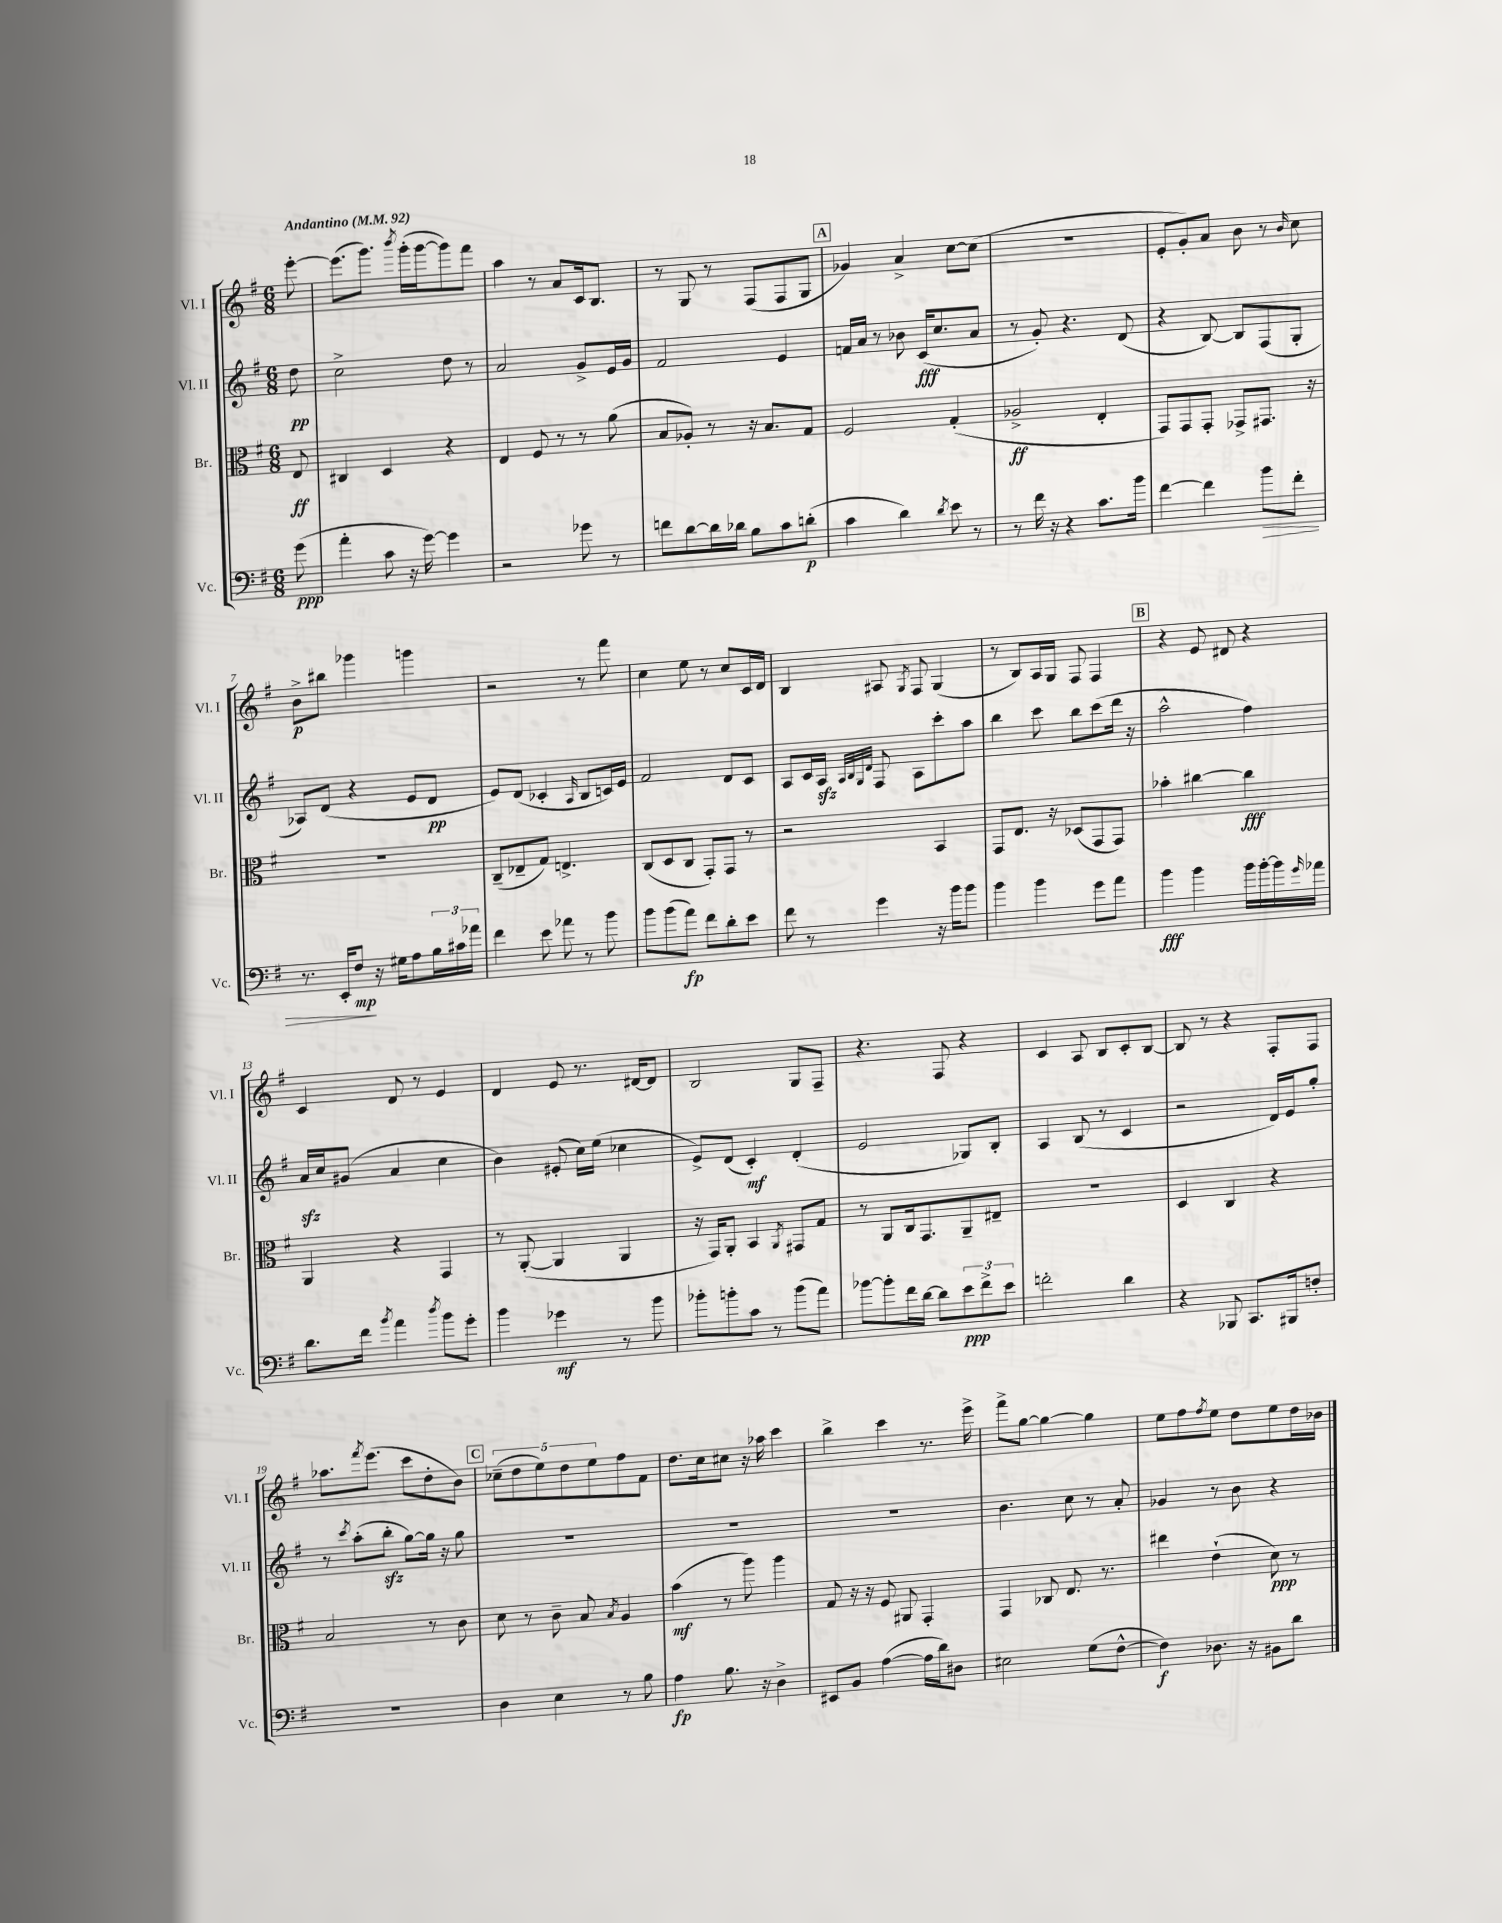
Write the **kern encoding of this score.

**kern	**kern	**kern	**kern
*staff4	*staff3	*staff2	*staff1
*clefF4	*clefC3	*clefG2	*clefG2
*k[f#]	*k[f#]	*k[f#]	*k[f#]
*M6/8	*M6/8	*M6/8	*M6/8
*MM92	*MM92	*MM92	*MM92
(8g	8E	8dd	[8eee'
=	=	=	=
4a'	4C#	2cc^	(8.eee]
.	.	.	8.ggg)
8c	4D	.	.
.	.	.	8qbbb
16r	.	.	(16ggg'
[16g)	.	.	[16ggg
4g]	4r	8dd	8ggg])
.	.	8r	8fff#
=	=	=	=
2r	4E	2a	4aa
.	8F#	.	8r
.	8r	.	8a
8g-	8r	8g^	16c
.	.	.	8.B
8r	(8a	16e	.
.	.	16g	.
=	=	=	=
8f	8B	2f#	8r
[8d	8A-')	.	8G
16d]	8r	.	8r
16d-	.	.	.
8B	16r	.	(8F#
.	8.B	.	.
8c	.	4e	8F#
(8d'	8G	.	8G
=	=	=	=
4c	2F#	16f	4g-)
.	.	16a	.
.	.	8r	.
4d)	.	8b-	4a^
.	.	(16c	.
.	.	8.cc	.
8qd	.	.	.
8e	(4G'	.	[8cc
8r	.	8a	(8cc]
=	=	=	=
8r	2A-^	8r	2.r
16f#	.	8g')	.
16r	.	.	.
4r	.	4.r	.
8.c	4E'	.	.
.	.	(8d	.
16b	.	.	.
=	=	=	=
[4f#	8GG)	4r	8e'
.	8GG	.	8g')
4f#]	8GG'	[8B)	8a
.	8GG-^	8B]	8b
8b	8.GG#	(8F#	8r
.	.	.	16qqb
8f#'	.	8G'	8cc
.	16r	.	.
=	=	=	=
8.r	2.r	8A-)	8b^
.	.	(8d	8bb#
16EE'	.	.	.
8F#	.	4r	4ggg-
16r	.	.	.
16G#	.	.	.
8A	.	8e	4ggg
24B	.	8d	.
24c#	.	.	.
24a-	.	.	.
=	=	=	=
4f#	(8C~	8e)	2r
.	8E-~	(8d	.
8e	8G)	4c-'	.
8a-	4.E^	.	.
.	.	16qqA	.
8r	.	8B	8r
8b	.	16c)	8fff#
.	.	16e	.
=	=	=	=
8b	(8C	2f#	4cc
(8b	8D	.	.
8a)	8C	.	8ee
8f#	8GG')	.	8r
8d'	8GG	8d	8cc
8e	8r	8c	16c
.	.	.	16d
=	=	=	=
8f#	2r	8A	4B
8r	.	16c	.
.	.	16A	.
.	.	32qqA	.
.	.	32qqB	.
.	.	32qqG	.
.	.	32qqd	.
4g	.	8F#	8A#
.	.	.	8qG
.	.	8A	8F#
16r	4BB	8ccc'	(4G
16b	.	.	.
8b	.	8aa	.
=	=	=	=
4b	8GG	4bb	8r
.	8.E	.	8B)
4b	.	8ccc	16A
.	16r	.	16G
.	(8D-	8bb	8F#
8g	8GG	(8ccc	4F#
8a	8GG)	16ddd	.
.	.	16r	.
=	=	=	=
4b	4b-'	2aa^^	4r
4b	[4cc#	.	8e
.	.	.	8d#
16b	4cc#]	4ff#)	4r
[16b'	.	.	.
16b]	.	.	.
16qqg	.	.	.
16a-	.	.	.
=	=	=	=
8.d	4AA	16a	4c
.	.	16cc	.
.	.	(8g#	.
16f#	.	.	.
8qb	.	.	.
4a	4r	4a	8d
.	.	.	8r
8qdd	.	.	.
8b	4GG	4cc	4e
8g'	.	.	.
=	=	=	=
4b	8r	4b)	4d
.	([8AA'	.	.
4g-	4AA]	(8e#'	8e
.	.	16cc)	8.r
.	.	(16ee	.
8r	4AA	4cc-	.
.	.	.	[16d#
8b	.	.	8d#]
=	=	=	=
8b-'	16r	8e^)	2B
.	16GG)	.	.
8b'	8AA'	(8d	.
8c	4BB	4c')	.
8r	.	.	.
.	8qAA	.	.
(8b	8GG#	(4d'	8G
8a)	8G	.	8F#~
=	=	=	=
[8b-	8r	2e	4.r
8b-']	8AA	.	.
16f#	16C	.	.
[16d	8.GG	.	.
8d]	.	.	8F#
12e	8AA~	8G-)	4r
12f#^	.	.	.
.	8E#~	8B'	.
12e	.	.	.
=	=	=	=
2f'	2.r	4A	4c
.	.	(8B	8A
.	.	8r	8B
4d	.	4c	8c'
.	.	.	[8B
=	=	=	=
4r	4D	2r	8B]
.	.	.	8r
8BBB-	4C	.	4r
8.CC	.	.	.
.	4r	16d)	8F#'
16BBB#	.	16e	.
8F'	.	8gg'	8F#
=	=	=	=
2.r	2B	8r	8.aa-
.	.	8qccc	.
.	.	(8aa'	.
.	.	.	8qfff#
.	.	.	(8.eee
.	.	8bb'	.
.	.	[8gg)	8ccc
.	8r	16gg]	8dd'
.	.	16r	.
.	8c	8gg	8b)
=	=	=	=
4D	8d	2.r	(10cc-~
.	.	.	10dd
.	8r	.	.
.	.	.	10ee)
4E	8c~	.	.
.	.	.	10dd
.	8B	.	.
.	.	.	10ee
.	8qB	.	.
8r	4A	.	8ff#
8B	.	.	8f#
=	=	=	=
4A	(4b	2.r	8.dd
.	.	.	16cc
8.B	8r	.	8cc#
.	8aa)	.	16r
16r	.	.	16aa-
4D^	4aa	.	4ccc
=	=	=	=
8EE#	8G	2.r	4bb^
8BB	16r	.	.
.	16r	.	.
([4A	8F#	.	4ccc
.	8AA#	.	.
16A]	4GG'	.	8.r
16d)	.	.	.
8D#	.	.	.
.	.	.	16eee^
=	=	=	=
2E#	4GG	4.b	8fff#^
.	.	.	[8gg
.	8C-	.	4gg_
.	8.E	8cc	.
(8G	.	8r	4gg]
.	8.r	.	.
[8F#^^	.	8a'	.
=	=	=	=
4F#])	4ee#	4g-	8ee
.	.	.	8ff#
.	.	.	8qff#
8.D-	(4e`	8r	8ee
.	.	8b	8dd
16r	.	.	.
8BB#	8d)	4r	8ee
8d	8r	.	16dd
.	.	.	16b-
==	==	==	==
*-	*-	*-	*-
